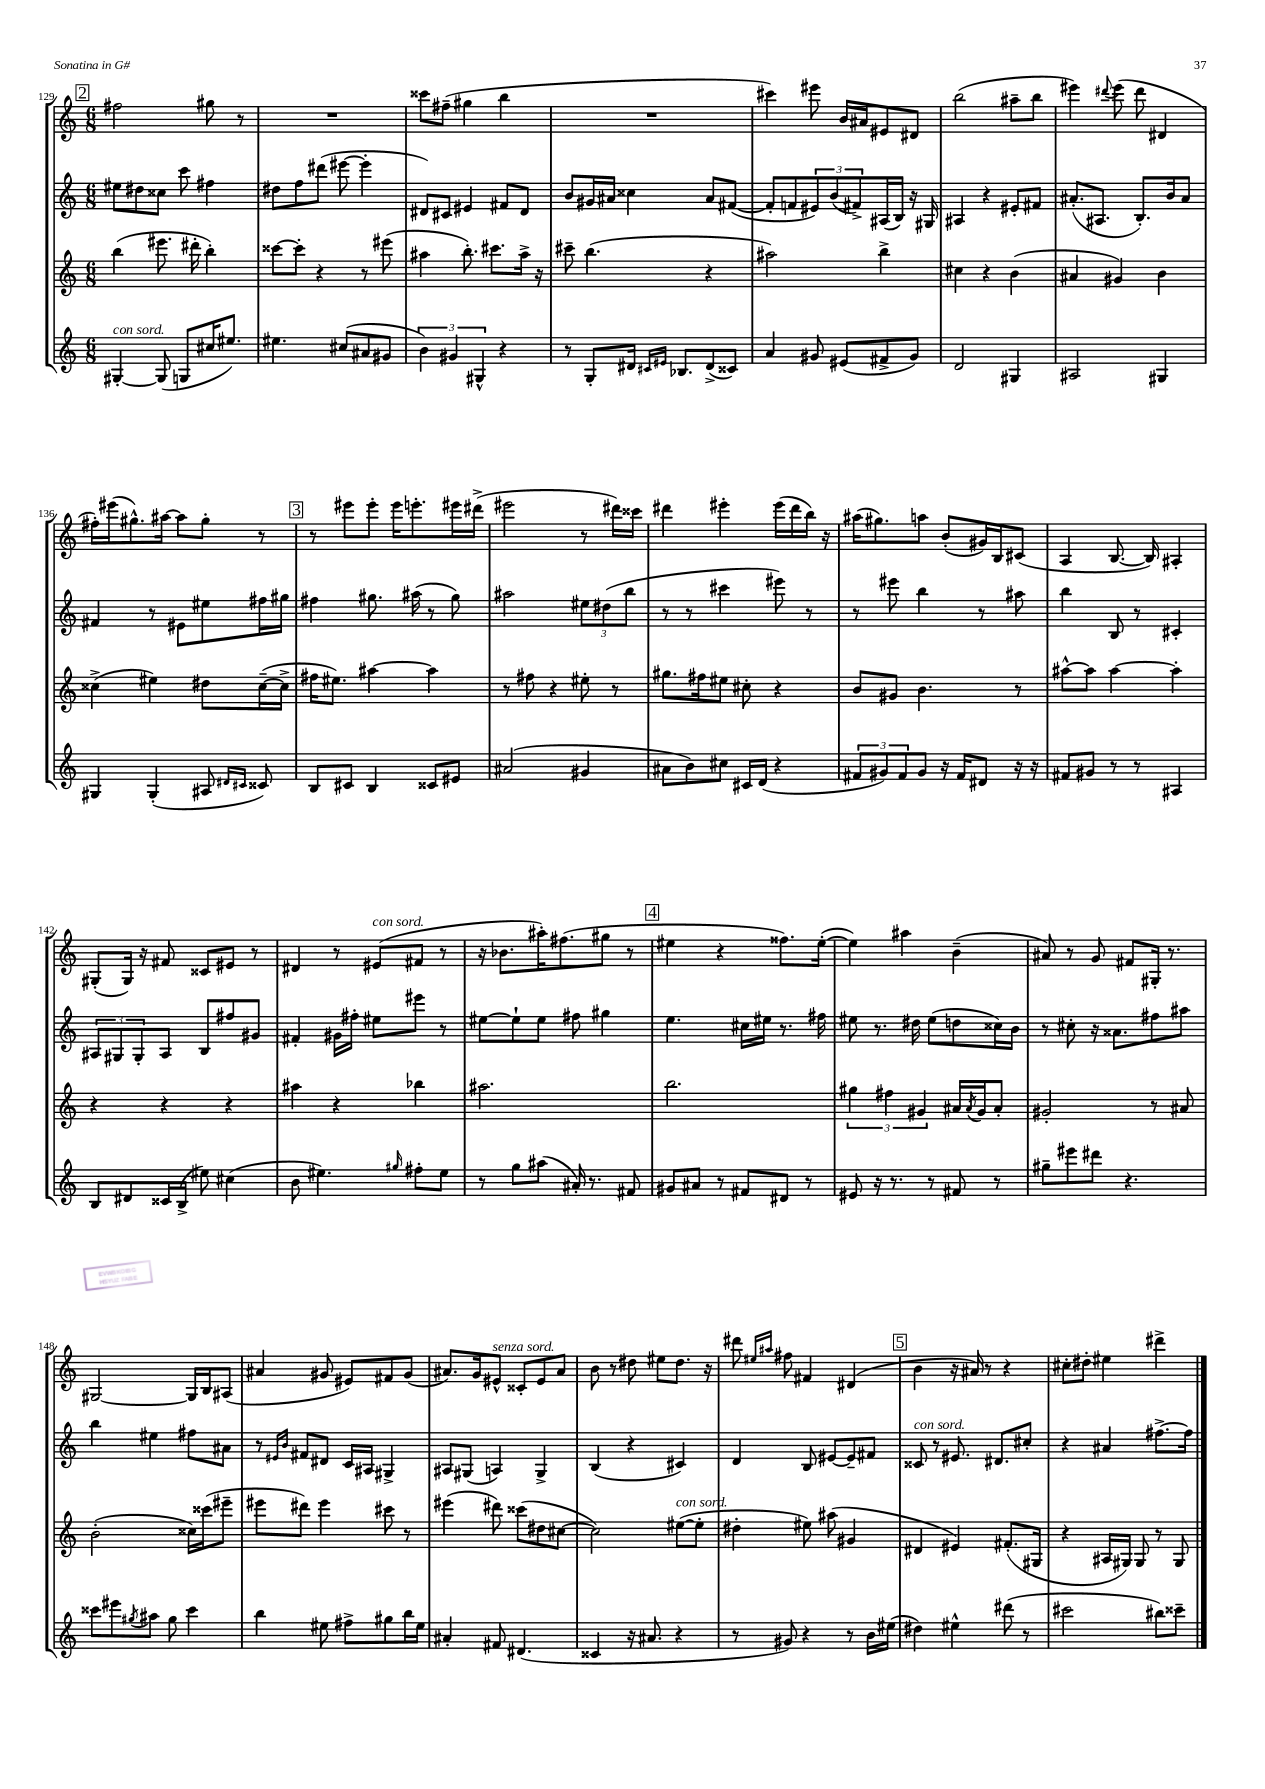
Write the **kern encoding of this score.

**kern	**kern	**kern	**kern
*staff4	*staff3	*staff2	*staff1
*clefG2	*clefG2	*clefG2	*clefG2
*k[]	*k[]	*k[]	*k[]
*M6/8	*M6/8	*M6/8	*M6/8
[4G#'	(4bb	8ee#	2ff#
.	.	8dd#	.
(8G#]	8.eee#	8cc##	.
8G	.	8ccc	.
.	16ddd#'	.	.
16cc#	4bb')	4ff#	8gg#
8.ee#)	.	.	.
.	.	.	8r
=	=	=	=
4.ee#	[8ccc##	8dd#	2.r
.	8ccc##']	8ff	.
.	4r	(8ddd#	.
(8cc#	.	[8eee#	.
8a#	8r	4eee#']	.
8g#	(8eee#	.	.
=	=	=	=
6b)	4aa#	8d#)	8ccc##
.	.	8c#	(8ff#~
6g#	.	.	.
.	8.bb')	4e#	4gg#
6G#^^	.	.	.
.	8.ccc#	.	.
4r	.	8f#	4bb
.	16aa#^	8d#	.
.	16r	.	.
=	=	=	=
8r	8ccc#~	8b	2.r
8G'	(4.bb	16g#	.
.	.	16a#	.
16d#	.	4cc##	.
16qqc#	.	.	.
16qqe#	.	.	.
8.B-	.	.	.
(8d#^	4r	8a#	.
8c##)	.	([8f#	.
=	=	=	=
4a	2aa#)	8f#']	4ccc#)
.	.	8f	.
8g#	.	12e#)	8eee#
.	.	(12b	.
(8e#	.	.	16b
.	.	12f#^)	.
.	.	.	16a#
8f#^	4bb^	(16A#	8e#
.	.	16B)	.
8g#)	.	16r	8d#
.	.	16G#	.
=	=	=	=
2d	4cc#	4A#	(2bb
.	4r	4r	.
4G#	(4b	8e#'	8aa#~
.	.	8f#	8bb
=	=	=	=
2A#	4a#	(8.a#'	4eee#)
.	.	8.A#	.
.	.	.	8qqddd#
.	4g#)	.	(8eee#
.	.	8.B')	8ddd#
4G#	4b	.	4d#
.	.	16b	.
.	.	8a#	.
=	=	=	=
4G#	(4cc##^	4f#	16ff#')
.	.	.	(16eee#
.	.	.	8.gg#^^)
(4G#'	4ee#)	8r	.
.	.	.	[16aa#
.	.	8e#	8aa#]
8A#	8dd#	8ee#	8gg#'
16qqd#	.	.	.
16qqc#	.	.	.
8c##)	([16cc##~	16ff#	8r
.	16cc##^]	16gg#	.
=	=	=	=
8B	16ff#	4ff#	8r
.	8.ee#)	.	.
8c#	.	.	8eee#
4B	[4aa#	8.gg#	8eee#'
.	.	.	16eee#
.	.	(16aa#	8.eee'
8c##	4aa#]	8r	.
8e#	.	8gg#)	16eee#
.	.	.	(16ddd#^
=	=	=	=
(2a#	8r	2aa#	2eee#
.	8ff#	.	.
.	4r	.	.
4g#	8ee#'	12ee#	8r
.	.	(12dd#	.
.	8r	.	16ddd#)
.	.	12bb	.
.	.	.	16ccc##
=	=	=	=
8a#	8.gg#	8r	4ddd#
8b)	.	8r	.
.	16ff#	.	.
8cc#	8ee#	4ccc#	4eee#'
16c#	8cc#'	.	.
(16d	.	.	.
4r	4r	8eee#)	(16eee#
.	.	.	16ddd#
.	.	8r	16bb)
.	.	.	16r
=	=	=	=
12f#	8b	8r	(16aa#
.	.	.	8.gg#)
12g#)	.	.	.
.	8g#	8eee#	.
12f#	.	.	.
8g#	4.b	4bb	8aa
16r	.	.	(8b'
16f#	.	.	.
8d#	.	8r	16g#)
.	.	.	16B
16r	8r	8aa#	(8c#
16r	.	.	.
=	=	=	=
8f#	[8aa#^^	4bb	4A
8g#	8aa#]	.	.
8r	[4aa#	8B	[8.B
8r	.	8r	.
.	.	.	16B])
4A#	4aa#']	4c#'	4A#'
=	=	=	=
8B	4r	12A#	(8G#'
.	.	12G#	.
8d#	.	.	16G#)
.	.	12G#'	.
.	.	.	16r
16c##	4r	8A#	8f#
(16B^	.	.	.
8ee#)	.	8B	8c##
(4cc#	4r	8ff#	8e#
.	.	8g#	8r
=	=	=	=
8b	4aa#	4f#'	4d#
4.ee#)	.	.	.
.	4r	16g#	8r
.	.	16ff#'	.
.	.	8ee#	(8e#
16qqgg#	.	.	.
8ff#'	4bb-	8eee#	8f#
8ee#	.	8r	8r
=	=	=	=
8r	2.aa#	[8ee#	16r
.	.	.	8.b-
8gg	.	8ee#`]	.
(8aa#	.	8ee#	16aa#')
.	.	.	(8.ff#
16a#')	.	8ff#	.
8.r	.	.	.
.	.	4gg#	8gg#
8f#	.	.	8r
=	=	=	=
8g#	2.bb	4.ee	4ee#
8a#	.	.	.
8r	.	.	4r
8f#	.	16cc#	.
.	.	16ee#	.
8d#	.	8.r	8.ff##)
8r	.	.	.
.	.	16ff#	([16ee#'
=	=	=	=
8e#	6gg#	8ee#	4ee#])
16r	.	8.r	.
.	6ff#	.	.
8.r	.	.	.
.	.	.	4aa#
.	.	16dd#	.
.	6g#	.	.
8r	.	(8ee#	.
8f#	16a#	8dd	(4b~
.	8qa#	.	.
.	16g#	.	.
8r	8a#'	16cc##)	.
.	.	16b	.
=	=	=	=
8gg#~	2g#'	8r	8a#)
8eee#	.	8cc#'	8r
8ddd#	.	16r	8g
.	.	8.a##	.
4.r	.	.	8f#
.	8r	8ff#	16G#'
.	.	.	8.r
.	8a#	8aa#	.
=	=	=	=
8ccc##	(2b'	4bb	[2G#
8eee#	.	.	.
8qgg#	.	.	.
8aa#	.	4ee#	.
8gg#	.	.	.
4ccc##	16cc##)	8ff#	16G#]
.	(16ccc##	.	16B
.	8eee#~	8a#	(8A#
=	=	=	=
4bb	8eee#	8r	4a#
.	.	16qqe#	.
.	.	16qqb	.
.	8ddd#)	8f#	.
8ee#	4eee#	8d#	8g#
8ff#^	.	16c	8e#)
.	.	16A#	.
8gg#	8ccc#	4G#^	8f#
16bb	8r	.	(8g#
16ee#	.	.	.
=	=	=	=
4a#'	(4eee#	8A#	8.a#)
.	.	(8G#	.
.	.	.	16g
8f#	8ddd#)	4A)	8e#^^
(4.d#	(8ccc##	.	8c##'
.	8dd#	4G#^	8e#
.	[8cc#	.	8a#
=	=	=	=
4c##	2cc#])	(4B	8b
.	.	.	8r
16r	.	4r	8dd#
8.a#	.	.	.
.	.	.	8ee#
4r	([8ee#	4c#)	8.dd#
.	8ee#']	.	.
.	.	.	16r
=	=	=	=
8r	4dd#'	4d	8ddd#
.	.	.	16qqee#
.	.	.	16qqaa#
8g#)	.	.	8ff#
4r	8ee#)	8B	4f#
.	(8aa#	[8e#	.
8r	4g#	8e#~]	(4d#
16b	.	8f#	.
(16ee#	.	.	.
=	=	=	=
4dd#)	4d#	8c##	4b
.	.	8r	.
4ee#^^	4e#)	8.e#	16r
.	.	.	16a#)
.	.	.	8r
.	.	8.d#	.
(8ddd#	(8.f#'	.	4r
8r	.	8cc#'	.
.	16G#	.	.
=	=	=	=
2ccc#	4r	4r	8cc#'
.	.	.	8dd#'
.	16A#	4a#	4ee#
.	16G#)	.	.
.	8G#	.	.
8bb#)	8r	[8.ff#^	4ddd#^
8ccc##~	8G#	.	.
.	.	16ff#]	.
==	==	==	==
*-	*-	*-	*-
